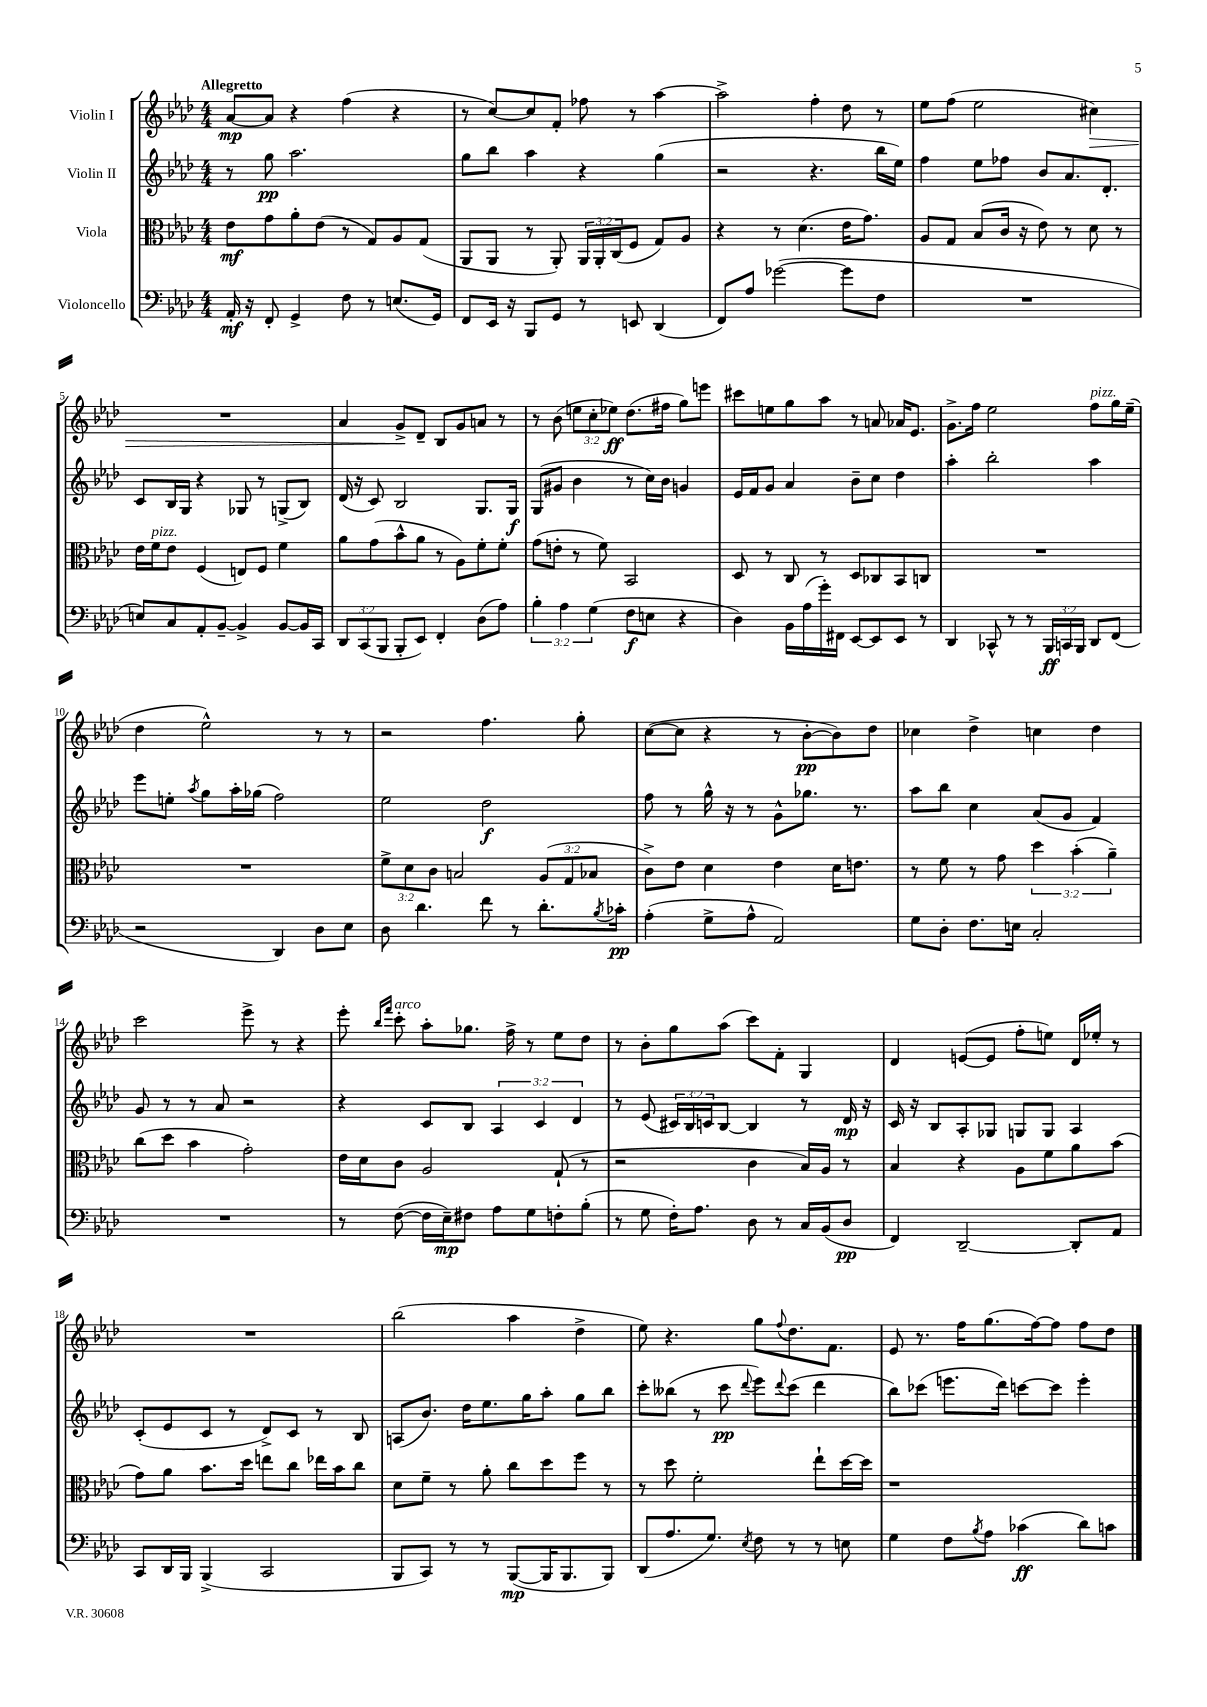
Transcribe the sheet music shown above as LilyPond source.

<<
\new StaffGroup <<
\new Staff = "s0" \with { instrumentName = "Violin I" } {
    \clef treble \key aes \major \numericTimeSignature \time 4/4 \override Staff.TupletNumber.text = #tuplet-number::calc-fraction-text \tempo "Allegretto"
    aes'8~\mp aes'8 r4 f''4( r4 |
    r8 c''8~) c''8 f'8-. fes''8 r8 aes''4~ |
    aes''2-> f''4-. des''8 r8 |
    ees''8 f''8( ees''2 cis''4\>) |
    R1 |
    aes'4 g'8->\! des'8-- bes8 g'8 a'8 r8 |
    r8 bes'8( \tuplet 3/2 { e''8 c''8-. ees''8\ff) } des''8.( fis''16 g''8) e'''8 |
    cis'''8 e''8 g''8 aes''8 r8 a'8 aes'16 ees'8. |
    g'8.-> f''16 ees''2 f''8^\markup { \italic "pizz." } g''16 ees''16--( |
    des''4 ees''2-^) r8 r8 |
    r2 f''4. g''8-. |
    c''8~( c''8 r4 r8 bes'8~-.\pp bes'8) des''8 |
    ces''4 des''4-> c''4 des''4 |
    c'''2 ees'''8-> r8 r4 |
    ees'''8-. \grace { bes''16 f'''16 } c'''8-.^\markup { \italic "arco" } aes''8-. ges''8. f''16-> r8 ees''8 des''8 |
    r8 bes'8-. g''8 aes''8( c'''8) f'8-. g4 |
    des'4 e'8~( e'8 f''8-. e''8) des'16 ees''16-. r8 |
    R1 |
    bes''2( aes''4 des''4-> |
    ees''8) r4. g''8 \appoggiatura { f''8 } des''8. f'8. |
    ees'8 r8. f''16 g''8.( f''16~) f''8 f''8 des''8 \bar "|." |
}
\new Staff = "s1" \with { instrumentName = "Violin II" } {
    \clef treble \key aes \major \numericTimeSignature \time 4/4 \override Staff.TupletNumber.text = #tuplet-number::calc-fraction-text
    r8 g''8\pp aes''2. |
    g''8 bes''8 aes''4 r4 g''4( |
    r2 r4. bes''16 ees''16) |
    f''4 ees''8 fes''8 bes'8 aes'8. des'8.-. |
    c'8 bes16 g16 r4 ges8 r8 g8->( bes8) |
    des'16( r16 c'8) bes2 g8. g16\f |
    g8( gis'8 bes'4 r8 c''16) bes'16 g'4 |
    ees'16 f'16 g'8 aes'4 bes'8-- c''8 des''4 |
    aes''4-. bes''2-. aes''4 |
    ees'''8 e''8-. \acciaccatura { aes''8 } g''8 aes''16-. ges''16( f''2) |
    ees''2 des''2\f |
    f''8 r8 g''16-^ r16 r8 g'8-^ ges''8. r8. |
    aes''8 bes''8 c''4 aes'8( g'8 f'4) |
    g'8 r8 r8 aes'8 r2 |
    r4 c'8 bes8 \tuplet 3/2 { aes4 c'4 des'4 } |
    r8 ees'8( \tuplet 3/2 { cis'16) bes16 c'16 } bes8~ bes4 r8 des'16\mp r16 |
    c'16 r16 bes8 aes8-. ges8 g8 g8 aes4 |
    c'8-.( ees'8 c'8 r8 des'8->) c'8 r8 bes8 |
    a8( bes'8.) des''16 ees''8. g''16 aes''8-. g''8 bes''8 |
    c'''8-. beses''8( r8 c'''8\pp \appoggiatura { des'''8 } ees'''8) \appoggiatura { des'''8 } c'''8( des'''4 |
    bes''8) ces'''8( e'''8. des'''16) c'''8~ c'''8 e'''4-. \bar "|." |
}
\new Staff = "s2" \with { instrumentName = "Viola" } {
    \clef alto \key aes \major \numericTimeSignature \time 4/4 \override Staff.TupletNumber.text = #tuplet-number::calc-fraction-text
    ees'8\mf g'8 aes'8-. ees'8( r8 g8) aes8 g8( |
    aes,8 aes,8 r8 aes,8-.) \tuplet 3/2 { aes,16 aes,16-. c16( } f8 g8) aes8 |
    r4 r8 des'4.( ees'16 g'8.) |
    aes8 g8 bes8( c'16 r16 ees'8) r8 des'8 r8 |
    ees'16 f'16^\markup { \italic "pizz." } ees'8 f4( e8) f8 f'4 |
    aes'8 g'8( bes'8-^ aes'8 r8 aes8) f'8-. f'8-. |
    g'8( e'8-. r8 f'8) bes,2 |
    des8 r8 c8 r8 des8 ces8 bes,8 c8 |
    R1 |
    R1 |
    \tuplet 3/2 { f'8-> des'8 c'8 } b2 \tuplet 3/2 { aes8( g8 bes8 } |
    c'8->) ees'8 des'4 ees'4 des'16 e'8. |
    r8 f'8 r8 g'8 \tuplet 3/2 { des''4 bes'4-.( aes'4--) } |
    c''8( des''8 bes'4 g'2-.) |
    ees'16 des'16 c'8 aes2 g8-!( r8 |
    r2 c'4 bes16) aes16 r8 |
    bes4 r4 aes8 f'8 aes'8 bes'8( |
    g'8) aes'8 bes'8. des''16 e''8 c''8 ees''16 bes'16 c''8 |
    des'8 f'8-- r8 aes'8-. c''8 des''8 f''8 r8 |
    r8 des''8 f'2-. ees''8-! des''16~ des''16 |
    r1 \bar "|." |
}
\new Staff = "s3" \with { instrumentName = "Violoncello" } {
    \clef bass \key aes \major \numericTimeSignature \time 4/4 \override Staff.TupletNumber.text = #tuplet-number::calc-fraction-text
    aes,16-.\mf r16 f,8-. g,4-> f8 r8 e8.( g,16) |
    f,8 ees,16 r16 bes,,8 g,8 r8 e,8 des,4( |
    f,8) aes8 ges'2~( ges'8 f8 |
    R1 |
    e8) c8 aes,8-. bes,8~-- bes,4-> bes,8~ bes,16 c,16 |
    \tuplet 3/2 { des,8 c,8( bes,,8 } bes,,8-. ees,8) f,4-. des8( aes8) |
    \tuplet 3/2 { bes4-. aes4 g4( } f8\f e8 r4 |
    des4) bes,16 aes16( g'16-.) fis,16 ees,8~ ees,8 ees,8 r8 |
    des,4 ces,8-^ r8 r8 \tuplet 3/2 { bes,,16\ff c,16 bes,,16 } des,8 f,8( |
    r2 des,4) des8 ees8 |
    des8 des'4. f'8 r8 des'8.-. \acciaccatura { bes8 } ces'16-.\pp |
    aes4-.( g8-> aes8-^ aes,2) |
    g8 des8-. f8. e16 c2-. |
    R1 |
    r8 f8~( f16 ees16--\mp) fis8 aes8 g8 f8-. bes8-.( |
    r8 g8 f16-.) aes8. des8 r8 c16 bes,16( des8\pp |
    f,4) des,2~-- des,8-. aes,8 |
    c,8 des,16 bes,,16 bes,,4->( c,2 |
    bes,,8 c,8) r8 r8 bes,,8~\mp( bes,,16 bes,,8. bes,,8) |
    des,8( aes8. g8.) \acciaccatura { ees8 } f8 r8 r8 e8 |
    g4 f8 \acciaccatura { bes8 } aes8 ces'4\ff( des'8) c'8 \bar "|." |
}
>>
>>
